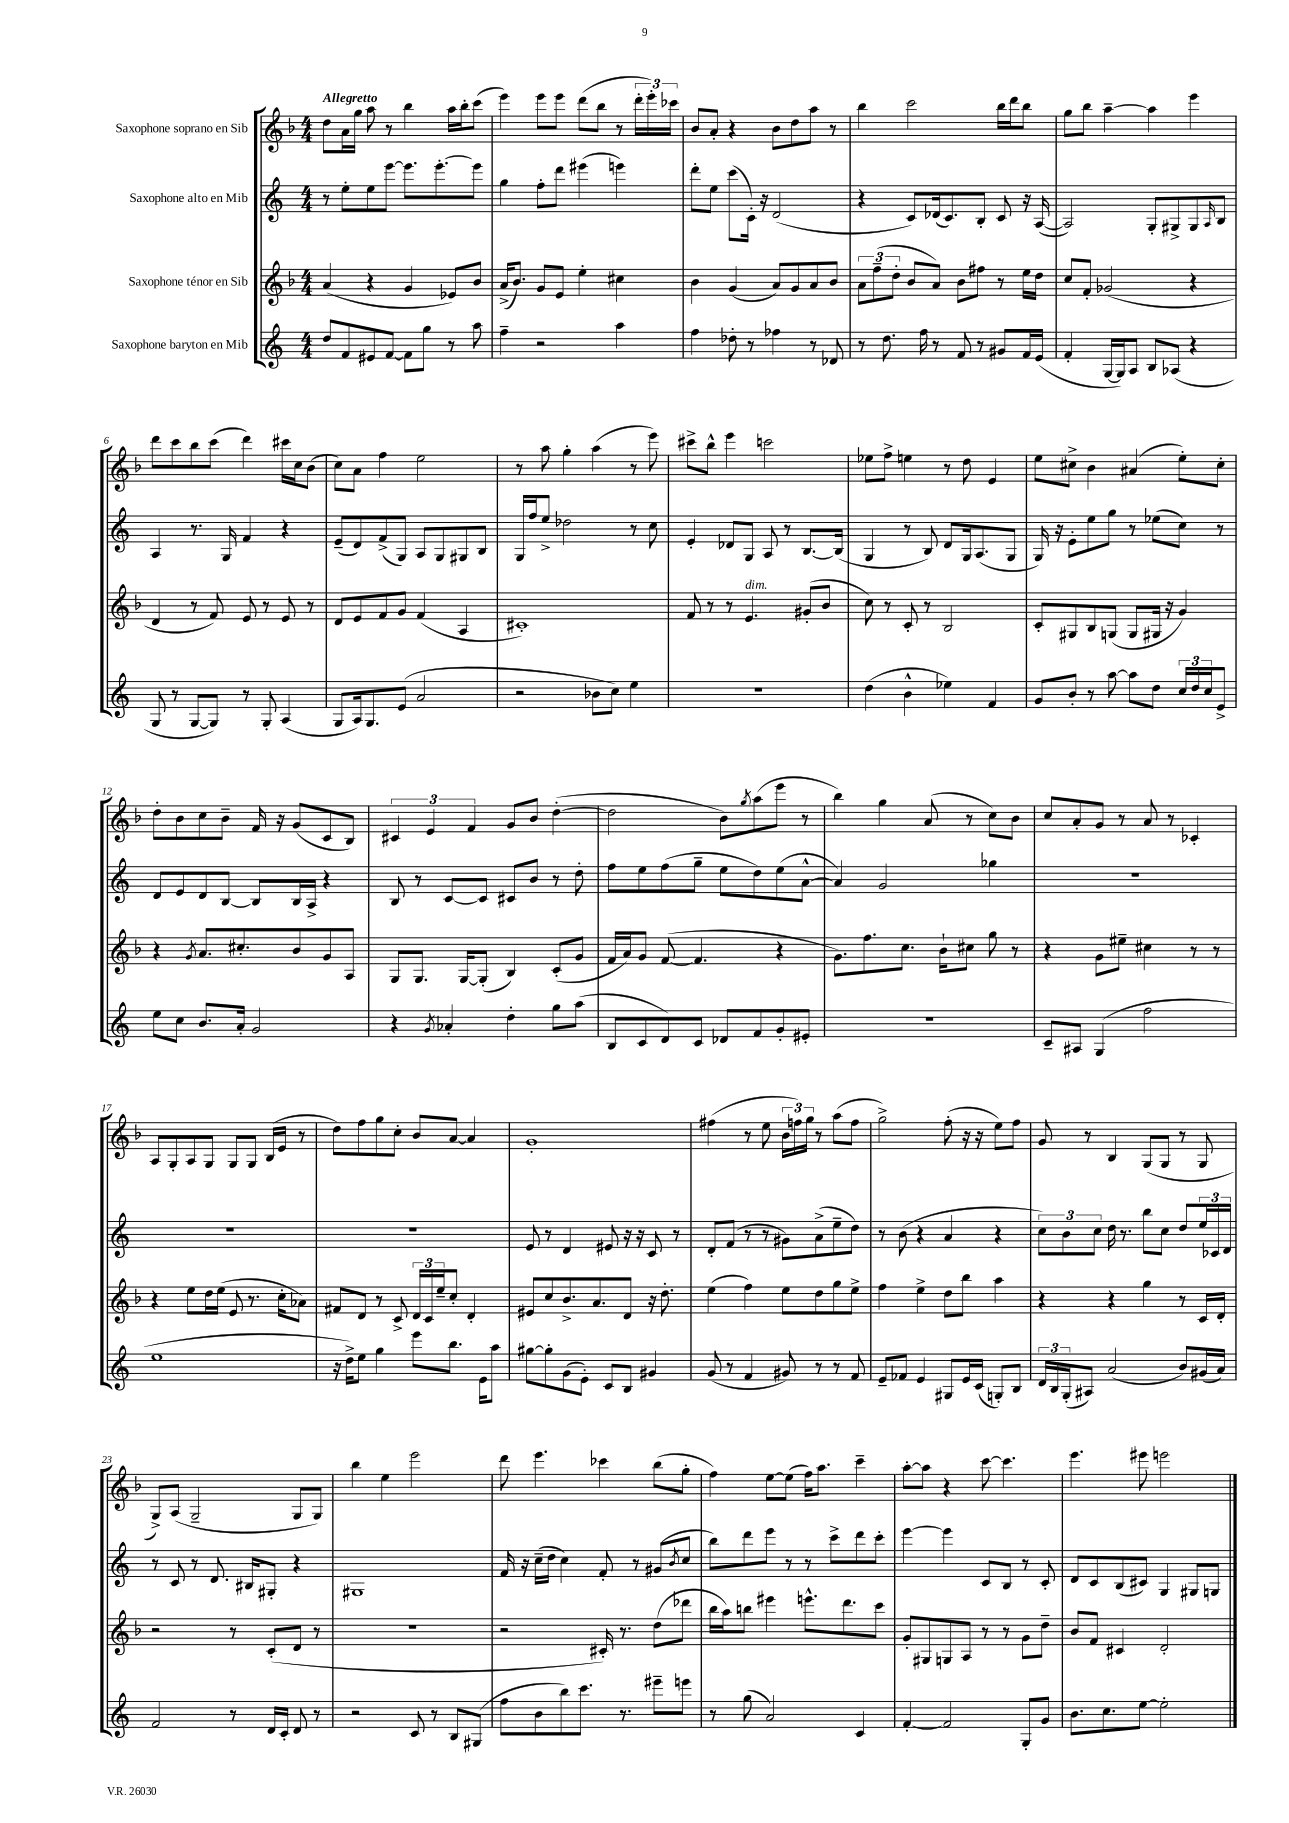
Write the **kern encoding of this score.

**kern	**kern	**kern	**kern
*part4	*part3	*part2	*part1
*staff4	*staff3	*staff2	*staff1
*I"Saxophone baryton en Mib	*I"Saxophone ténor en Sib	*I"Saxophone alto en Mib	*I"Saxophone soprano en Sib
*clefG2	*clefG2	*clefG2	*clefG2
*k[]	*k[b-]	*k[]	*k[b-]
*M4/4	*M4/4	*M4/4	*M4/4
=1	=1	=1	=1
!	!	!	!LO:TX:a:B:t=Allegretto
8dd/L	(4a/	8r	8dd\L
8f/	.	8ee'\L	16a\L
.	.	.	16gg\JJ
8e#X/	4r	8ee\	8aa\
[8f/J	.	[8eee\J	8r
8f\L]	4g/	8.eee\L]	4bb-\
8gg\J	.	.	.
.	.	[8.eee'\	.
8r	8e-X/L)	.	16aa\LL
.	.	.	16bb-'\J
8aa\	8b-/J	8eee\J]	(8ccc\J
=2	=2	=2	=2
4ff~\	(16a^/KL	4gg\	4eee\)
.	8.b-/J)	.	.
2r	8g/L	8ff'\L	8eee\L
.	8e/J	8ddd\J	8eee\J
.	4ee'\	(4eee#X\	(8ddd\L
.	.	.	8bb-\J
4aa\	4cc#X\	4eeen\)	8r
.	.	.	24ddd'\LL
.	.	.	24eee'\)
.	.	.	24ccc-X\JJ
=3	=3	=3	=3
4ff\	4b-\	8ddd'\L	8b-/L
.	.	8ee\J	8a'/J
8dd-X'\	(4g/	(8ccc\L	4r
8r	.	16c'\Jk)	.
.	.	16r	.
4ff-X\	8a/L)	(2d/	8b-\L
.	8g/	.	8dd\
8r	8a/	.	8aa\J
8d-X/	8b-/J	.	8r
=4	=4	=4	=4
8r	12a\L	4r	4bb-\
.	(12ff~\	.	.
8.dd\	.	.	.
.	12dd'\J	.	.
.	8b-/L	8c/L)	2ccc\
16ff\	.	.	.
8r	8a/J)	(16d-X/k	.
.	.	8.c/)	.
8f/	8b-\L	.	.
8r	8ff#X\J	8B'/J	.
8g#X/L	8r	8c/	16bb-\LL
.	.	.	16ddd\J
16f/L	16ee\LL	16r	8bb-\J
(16e/JJ	16dd\JJ	([16A/	.
=5	=5	=5	=5
4f'/	8cc/L	2A/])	8gg\L
.	8f'/J	.	8bb-\J
[16G/LL	(2g-X/	.	[4aa~\
16G/J])	.	.	.
8A/J	.	.	.
8B/L	.	8G'/L	4aa\]
(8A-X/J	.	8G#X^/	.
4r	4r	8G#/	4eee\
.	.	16qqA/	.
.	.	8B/J	.
!!LO:LB:g=z
=6	=6	=6	=6
8G/	4d/	4A/	8ddd\L
8r	.	.	8ccc\
[8G/L	8r	8.r	8bb-\
8G/J])	8f/)	.	(8ccc\J
.	.	16G/	.
8r	8e/	4f/	4ddd\)
8G'/	8r	.	.
(4A/	8e/	4r	16ccc#X\LL
.	.	.	16cc\J
.	8r	.	(8b-\J
=7	=7	=7	=7
8G/L	8d/L	(8e~/L	8cc\L)
16A/k)	8e/	8d/)	8a\J
8.G/	.	.	.
.	8f/	(8f^/	4ff\
(8e/J	8g/J	8G/J)	.
2a/	(4f/	8A/L	2ee\
.	.	8G/	.
.	4A/	8G#X/	.
.	.	8B/J	.
=8	=8	=8	=8
2r	1c#X')	16G/LL	8r
.	.	16ff/J	.
.	.	8ee^/J	8aa\
.	.	2dd-X\	4gg'\
8b-X\L	.	.	(4aa\
8cc\J)	.	.	.
4ee\	.	8r	8r
.	.	8cc\	8eee\)
=9	=9	=9	=9
1r	8f/	4e'/	8ccc#X^\L
.	8r	.	8bb-^^\J
.	8r	8d-X/L	4eee\
!	!LO:TX:a:i:t=dim.	!	!
.	4.e/	8G/J	.
.	.	8A/	2cccn\
.	.	8r	.
.	(8g#X'/L	[8.B/L	.
.	8b-/J	.	.
.	.	(16B/Jk]	.
=10	=10	=10	=10
(4dd\	8cc\)	4G/	8ee-X\L
.	8r	.	8ff^\J
4b^^\	8c'/	8r	4een\
.	8r	8B/)	.
4ee-X\)	2B-/	8d/L	8r
.	.	16G/k	8dd\
.	.	(8.A/	.
4f/	.	.	4e/
.	.	8G/J	.
=11	=11	=11	=11
8g/L	8c'/L	16G/)	8ee\L
.	.	16r	.
8b'/J	8G#X/	8e'\L	8cc#X^\J
8r	8B-/	8ee\	4b-\
[8aa\	(8Gn/J	8gg\J	.
8aa\L]	8G/L	8r	(4a#X/
8dd\J	16G#X/Jk	(8ee-X\L	.
.	16r	.	.
24cc/LL	4g/)	8cc\J)	8ee'\L)
24dd/	.	.	.
24cc/J	.	.	.
8e^/J	.	8r	8cc#'\J
!!LO:LB:g=z
=12	=12	=12	=12
8ee\L	4r	8d/L	8dd'\L
8cc\J	.	8e/	8b-\
.	8qg/	.	.
8.b/L	8.a/L	8d/	8cc\
.	.	[8B/J	8b-~\J
16a'/Jk	8.cc#X'/	.	.
2g/	.	8B/L]	16f/
.	.	.	16r
.	8b-/	16B/L	(8g/L
.	.	16A^/JJ	.
.	8g/	4r	8c/
.	8A/J	.	8B-/J)
=13	=13	=13	=13
4r	8G/L	8B/	6c#X/
.	8.G/J	8r	.
.	.	.	6e/
8qg/	.	.	.
4a-X'/	.	[8c/L	.
.	[16G/KL	.	.
.	.	.	6f/
.	(8G'/J]	8c/J]	.
4dd'\	4B-/)	8c#X/L	8g/L
.	.	8b/J	8b-/J
8gg\L	(8c'/L	8r	([4dd'\
(8aa\J	8g/J	8dd'\	.
=14	=14	=14	=14
8B/L	16f/LL	8ff\L	2dd\]
.	16a/J)	.	.
8c/	8g/J	8ee\	.
8d/)	([8f/	(8ff\	.
8c/J	4.f/]	8gg~\J	.
8d-X/L	.	8ee\L	8b-\L)
.	.	.	8qgg/
8f/	.	8dd\)	(8aa\
8g'/	4r	(8ee\	8eee\J
8e#X'/J	.	[8a^^\J	8r
=15	=15	=15	=15
1r	8.g\L)	4a/])	4bb-\)
.	8.ff\	.	.
.	.	2g/	4gg\
.	8.cc\J	.	.
.	.	.	(8a/
.	16b-`\KL	.	.
.	8cc#X\J	.	8r
.	8gg\	4gg-X\	8cc\L)
.	8r	.	8b-\J
=16	=16	=16	=16
8c~/L	4r	1r	8cc/L
8A#X/J	.	.	8a'/
(4G/	8g\L	.	8g/J
.	8ee#X~\J	.	8r
2ff\	4cc#X\	.	8a/
.	.	.	8r
.	8r	.	4c-X'/
.	8r	.	.
!!LO:LB:g=z
=17	=17	=17	=17
1ee	4r	1r	8A/L
.	.	.	8G'/
.	8ee\L	.	8A/
.	16dd\L	.	8G/J
.	(16ee\JJ	.	.
.	8e/	.	8G/L
.	8.r	.	8G/J
.	.	.	(16B-/LL
.	16cc'\KL	.	16e/JJ
.	8a-X\J)	.	8r
=18	=18	=18	=18
16r	8f#X/L	1r	8dd\L)
16dd^\KL)	.	.	.
8ee\J	8d/J	.	8ff\
4gg\	8r	.	8gg\
.	8c^/	.	8cc'\J
8eee\L	24d/LL	.	8b-/L
.	24c/	.	.
.	24ee~/J	.	.
8.bb\J	8cc'/J	.	[8a/J
.	4d'/	.	4a/]
16e\KL	.	.	.
8aa\J	.	.	.
=19	=19	=19	=19
[8gg#X\L	8e#X/L	8e/	1g'
8gg#'\]	8cc/	8r	.
(8g\	8.b-^/	4d/	.
8e'\J)	.	.	.
.	8.a/	.	.
8c/L	.	8e#X/	.
8B/J	8d/J	16r	.
.	.	16r	.
4g#X/	16r	8c/	.
.	8.dd'\	.	.
.	.	8r	.
=20	=20	=20	=20
(8g/	(4ee\	8d'/L	(4ff#X\
8r	.	(8f/J	.
4f/	4ff\)	8r	8r
.	.	8r	8ee\
8g#X/)	8ee\L	8g#X\L)	24b-\LL
.	.	.	24ffn\)
.	.	.	24gg\JJ
8r	8dd\	(8a^\	8r
8r	8gg\	8ee~\	(8aa\L
8f/	8ee^\J	8dd\J)	8ff\J
=21	=21	=21	=21
8e~/L	4ff\	8r	2gg^\)
8f-X/J	.	(8b\	.
4e/	4ee^\	4r	.
8G#X/L	8dd\L	4a/	(8ff'\
16e/L	8bb-\J	.	16r
(16c/JJ	.	.	16r
8Gn'/L)	4aa\	4r	8ee\L)
8B/J	.	.	8ff\J
=22	=22	=22	=22
24d/LL	4r	12cc\L)	8g/
24B/	.	.	.
(24G'/J	.	12b\	.
8A#X/J)	.	.	8r
.	.	12cc\J	.
(2a/	4r	16dd\	4B-/
.	.	8.r	.
.	4gg\	8bb\L	(8G/L
.	.	8cc\J	8G/J
8b/L)	8r	8dd/L	8r
(16g#X/L	16c/LL	24ee/L	8G/
.	.	24c-X/	.
16a/JJ)	16d'/JJ	.	.
.	.	24d/JJ	.
!!LO:LB:g=z
=23	=23	=23	=23
2f/	2r	8r	8G^/L)
.	.	8c/	(8A/J
.	.	8r	2G~/
.	.	8.d/	.
8r	8r	.	.
.	.	16B#X/KL	.
16d/LL	(8c'/L	8G#X'/J	.
16c'/JJ	.	.	.
8d/	8d/J	4r	8G/L
8r	8r	.	8G/J)
=24	=24	=24	=24
2r	1r	1G#X	4bb-\
.	.	.	4ee\
8c/	.	.	2eee\
8r	.	.	.
8B/L	.	.	.
(8G#X/J	.	.	.
=25	=25	=25	=25
8ff\L	2r	16f/	8ddd\
.	.	16r	.
8b\	.	(16cc~\LL	4.eee\
.	.	16dd\JJ	.
8bb\)	.	4cc\)	.
8.ccc\J	.	.	.
.	16c#X'/)	8f'/	4ccc-X\
8.r	8.r	.	.
.	.	8r	.
8eee#X~\L	(8dd\L	(8g#X/L	(8bb-\L
.	.	8qb/	.
8eeen\J	8ddd-X\J	8cc/J	8gg'\J
=26	=26	=26	=26
8r	16bb-\LL	8bb\L)	4ff\)
.	16aa\J)	.	.
(8gg\	8bbn\J	8ddd\	.
2a/)	4eee#X\	8eee\J	[8ee\L
.	.	8r	(8ee\J]
.	8.eeen^^\L	8r	16ff\KL)
.	.	.	8.aa\J
.	.	8ccc^\L	.
.	8.ddd\	.	.
4c/	.	8ddd\	4ccc~\
.	8ccc\J	8ccc'\J	.
=27	=27	=27	=27
[4f'/	8g'/L	[4eee\	[8aa'\L
.	8G#X/	.	8aa\J]
2f/]	8Gn/	4eee\]	4r
.	8A/J	.	.
.	8r	8c/L	[8ccc\
.	8r	8B/J	4.ccc\]
8G'/L	8g\L	8r	.
8g/J	8dd~\J	8c'/	.
=28	=28	=28	=28
8.b\L	8b-/L	8d/L	4.eee\
.	8f/J	8c/	.
8.cc\	.	.	.
.	4c#X/	(8B/	.
[8ee\J	.	8c#X/J)	8eee#X\
2ee'\]	2d'/	4G/	2eeen\
.	.	8G#X/L	.
.	.	8Gn/J	.
==	==	==	==
*-	*-	*-	*-
